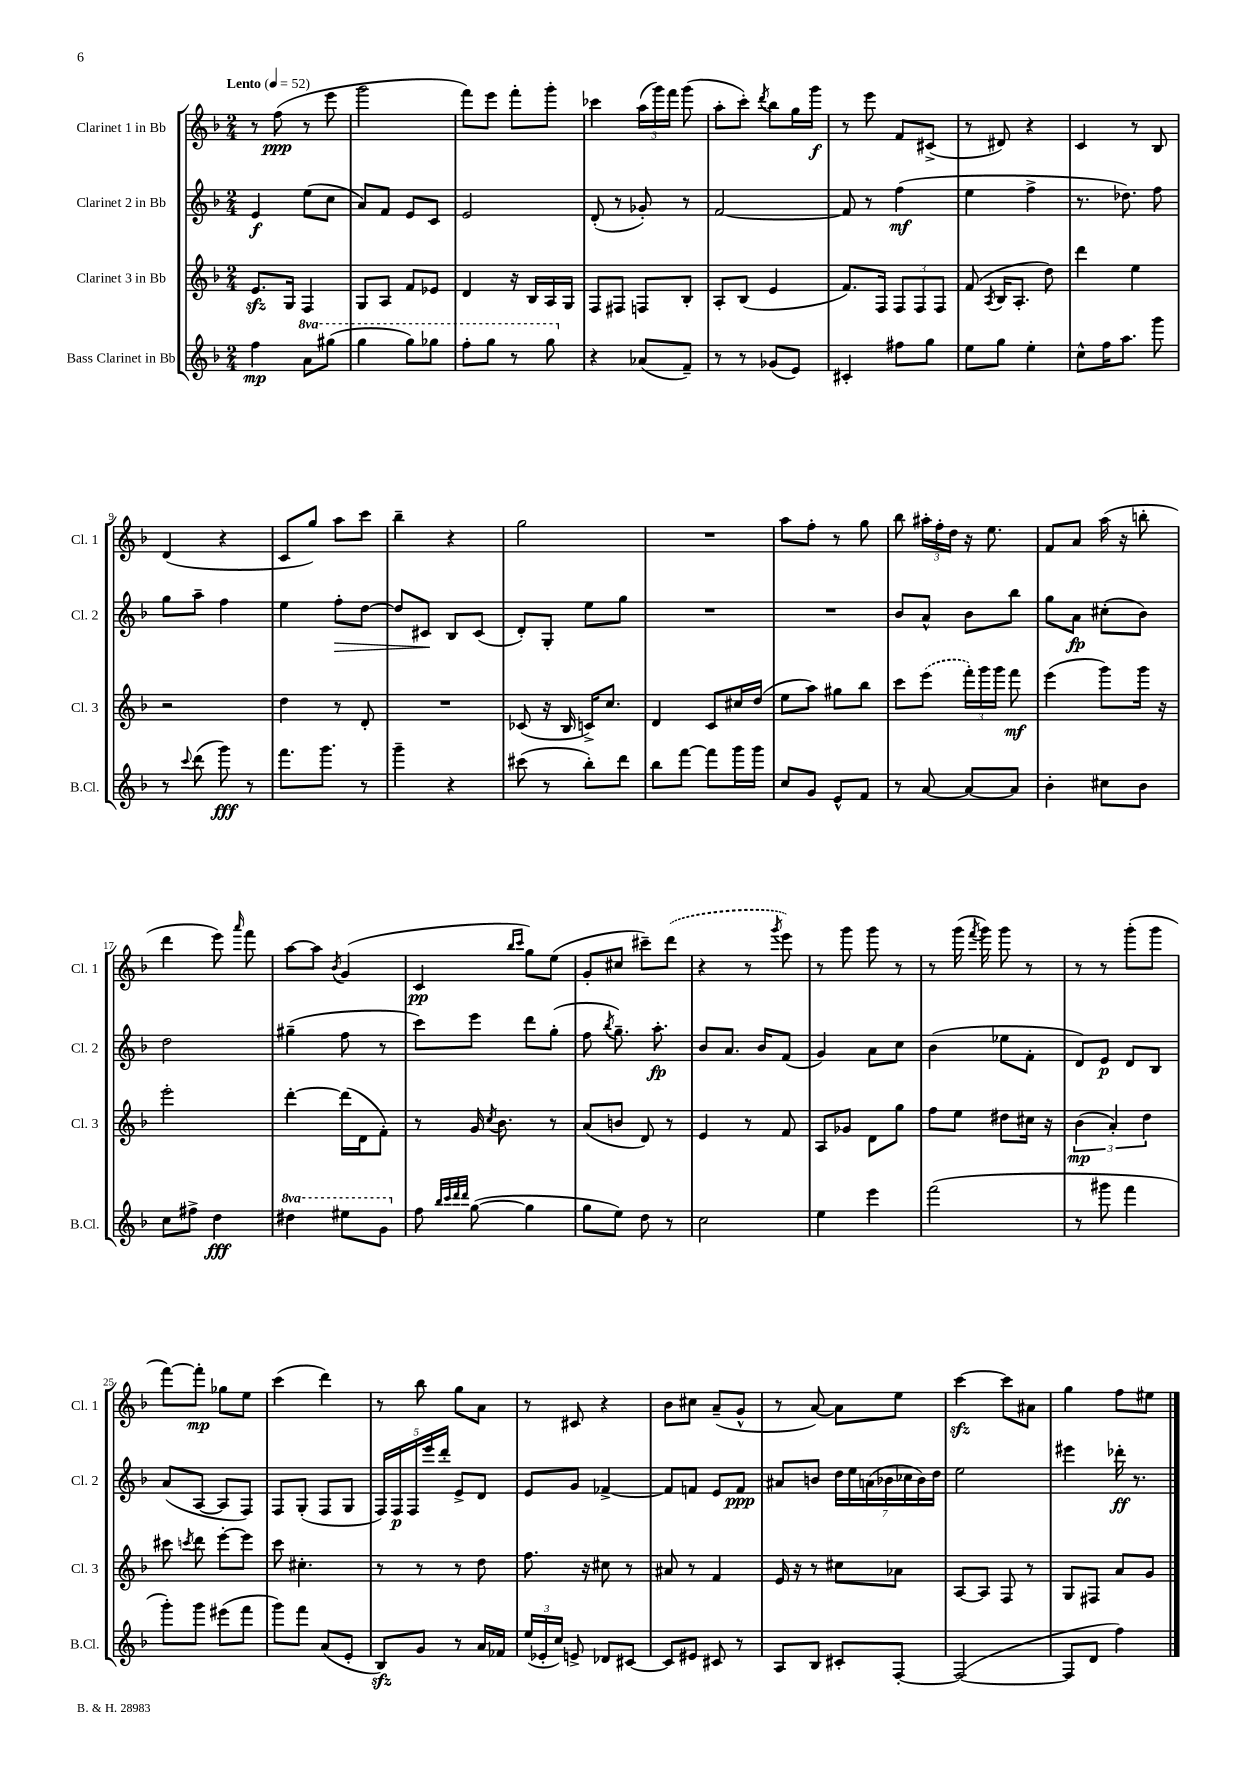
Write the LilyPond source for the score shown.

<<
\new StaffGroup <<
\new Staff = "s0" \with { instrumentName = "Clarinet 1 in Bb" shortInstrumentName = "Cl. 1" } {
    \clef treble \key f \major \numericTimeSignature \time 2/4 \tempo "Lento" 4 = 52
    \autoBeamOff r8 f''8\ppp( r8 e'''8 |
    g'''2 |
    f'''8[) e'''8] f'''8[-. g'''8]-. |
    ces'''4 \tuplet 3/2 { a''16[( g'''16) f'''16] } g'''8( |
    a''8[-. c'''8]-.) \acciaccatura { d'''8 } bes''8[ g''16 g'''16]\f |
    r8 e'''8 f'8[ cis'8]->( |
    r8 dis'8) r4 |
    c'4 r8 bes8 |
    d'4( r4 |
    c'8[ g''8]) a''8[ c'''8] |
    bes''4-- r4 |
    g''2 |
    R2 |
    a''8[ f''8]-. r8 g''8 |
    bes''8 \tuplet 3/2 { ais''16[-. f''16-. d''16] } r16 e''8. |
    f'8[ a'8] a''16( r16 b''8-. |
    d'''4 e'''8) \grace { a'''16 } f'''8 |
    a''8[~ a''8] \acciaccatura { bes'8 } g'4( |
    c'4\pp \grace { bes''16[ c'''16] } g''8[) e''8]( |
    g'8[-. cis''8] cis'''8[--) \once \slurDashed d'''8]( |
    r4 r8 \acciaccatura { g'''8 } e'''8) |
    r8 g'''8 g'''8 r8 |
    r8 g'''16( \acciaccatura { f'''8 } g'''16) g'''8 r8 |
    r8 r8 g'''8[-.( g'''8] |
    f'''8[~) f'''8]-.\mp ges''8[ e''8] |
    c'''4( d'''4) |
    r8 bes''8 g''8[ a'8] |
    r8 cis'8 r4 |
    bes'8[ cis''8] a'8[--( g'8]-^ |
    r8 a'8~) a'8[ e''8] |
    c'''4~\sfz c'''8[ ais'8] |
    g''4 f''8[ eis''8] \bar "|." |
}
\new Staff = "s1" \with { instrumentName = "Clarinet 2 in Bb" shortInstrumentName = "Cl. 2" } {
    \clef treble \key f \major \numericTimeSignature \time 2/4
    \autoBeamOff e'4\f e''8[( c''8] |
    a'8[) f'8] e'8[ c'8] |
    e'2 |
    d'8-.( r8 ges'8-.) r8 |
    f'2~ |
    f'8 r8 f''4\mf( |
    e''4 f''4-> |
    r8. des''8.) f''8 |
    g''8[ a''8]-- f''4 |
    e''4 f''8[-.\> d''8]~ |
    d''8[ cis'8]\! bes8[ cis'8]( |
    d'8[-.) g8]-. e''8[ g''8] |
    R2 |
    R2 |
    bes'8[ a'8]-^ bes'8[ bes''8] |
    g''8[ a'8]\fp cis''8[-.( bes'8]) |
    d''2 |
    gis''4--( f''8 r8 |
    c'''8[) e'''8] d'''8[ g''8]-.( |
    f''8 \acciaccatura { bes''8 } g''8.--) a''8.-.\fp |
    bes'8[ a'8.] bes'16[ f'8]( |
    g'4) a'8[ c''8] |
    bes'4( ees''8[ f'8]-. |
    d'8[) e'8]\p d'8[ bes8] |
    a'8[( a8]~ a8[ f8]) |
    f8[ g8]-.( f8[ g8] |
    \tuplet 5/4 { f16[) f16\p f16 e'''16 d'''16]-. } e'8[-> d'8] |
    e'8[ g'8] fes'4~-> |
    fes'8[ f'8] e'8[ f'8]\ppp |
    ais'8[ b'8] \tuplet 7/4 { d''16[ e''16 a'16( bes'16 ces''16 bes'16) d''16] } |
    e''2 |
    eis'''4 des'''16-.\ff r8. \bar "|." |
}
\new Staff = "s2" \with { instrumentName = "Clarinet 3 in Bb" shortInstrumentName = "Cl. 3" } {
    \clef treble \key f \major \numericTimeSignature \time 2/4
    \autoBeamOff e'8.[\sfz g16] f4 |
    g8[ a8] f'8[ ees'8] |
    d'4 r16 bes16[ a16 g16] |
    f8[ fis8] f8[ bes8]-. |
    a8[-. bes8]( e'4 |
    f'8.[) f16] \tuplet 3/2 { f8[ f8 f8] } |
    f'8( \acciaccatura { a8 } bes16[ a8.]-. d''8) |
    d'''4 e''4 |
    r2 |
    d''4 r8 d'8-. |
    R2 |
    ces'8( r16 bes16 c'16[->) c''8.] |
    d'4 c'8[ cis''16 d''16]( |
    e''8[ a''8]) gis''8[ bes''8] |
    c'''8[ \once \slurDashed e'''8]( \tuplet 3/2 { f'''16[-.) g'''16 g'''16] } f'''8\mf |
    e'''4( g'''8[) g'''16] r16 |
    e'''2-. |
    d'''4~-. d'''16[( d'16 f'8]-.) |
    r8 g'16 \acciaccatura { c''8 } bes'8. r8 |
    a'8[( b'8] d'8) r8 |
    e'4 r8 f'8 |
    a8[ ges'8] d'8[ g''8] |
    f''8[ e''8] dis''8[ cis''16] r16 |
    \tuplet 3/2 { bes'4\mp( a'4-.) d''4 } |
    cis'''8 \acciaccatura { c'''8 } d'''8 e'''8[~-. e'''8] |
    c'''8 cis''4.-. |
    r8 r8 r8 d''8 |
    f''8. r16 cis''8 r8 |
    ais'8 r8 f'4 |
    e'16 r16 r8 cis''8[ aes'8] |
    a8[~ a8] f8 r8 |
    g8[ fis8] a'8[ g'8] \bar "|." |
}
\new Staff = "s3" \with { instrumentName = "Bass Clarinet in Bb" shortInstrumentName = "B.Cl." } {
    \clef treble \key f \major \numericTimeSignature \time 2/4 \set Staff.ottavationMarkups = #ottavation-simple-ordinals
    \autoBeamOff f''4\mp \ottava #1 a''8[ gis'''8]( |
    g'''4 g'''8[) ges'''8] |
    f'''8[-. g'''8] r8 g'''8 \ottava #0 |
    r4 aes'8[( f'8]--) |
    r8 r8 ges'8[( e'8]) |
    cis'4-. fis''8[ g''8] |
    e''8[ g''8] e''4-. |
    c''8[-^ f''16 a''8.] g'''8 |
    r8 \appoggiatura { c'''8 } d'''8( g'''8\fff) r8 |
    f'''8.[ g'''8.] r8 |
    g'''4-- r4 |
    cis'''8( r8 bes''8[-.) d'''8] |
    bes''8[ f'''8]~ f'''8[ g'''16 g'''16] |
    c''8[ g'8] e'8[-^ f'8] |
    r8 a'8~ a'8[~ a'8] |
    bes'4-. cis''8[ bes'8] |
    c''8[ fis''8]-> d''4\fff |
    \ottava #1 dis'''4 eis'''8[ g''8] \ottava #0 |
    f''8 \grace { bes''32[ c'''32 d'''32 d'''32] } g''8~( g''4 |
    g''8[ e''8]) d''8 r8 |
    c''2 |
    e''4 e'''4 |
    f'''2( |
    r8 gis'''8 f'''4 |
    g'''8[-.) g'''8] eis'''8[( f'''8] |
    g'''8[) f'''8] a'8[( e'8]-. |
    bes8[\sfz) g'8] r8 a'16[ fes'16] |
    \tuplet 3/2 { e''16[( ees'16-. c''16]) } e'8-> des'8[ cis'8]~ |
    cis'8[ eis'8] cis'8 r8 |
    a8[ bes8] cis'8[-. f8]~-. |
    f2~( |
    f8[ d'8] f''4) \bar "|." |
}
>>
>>
